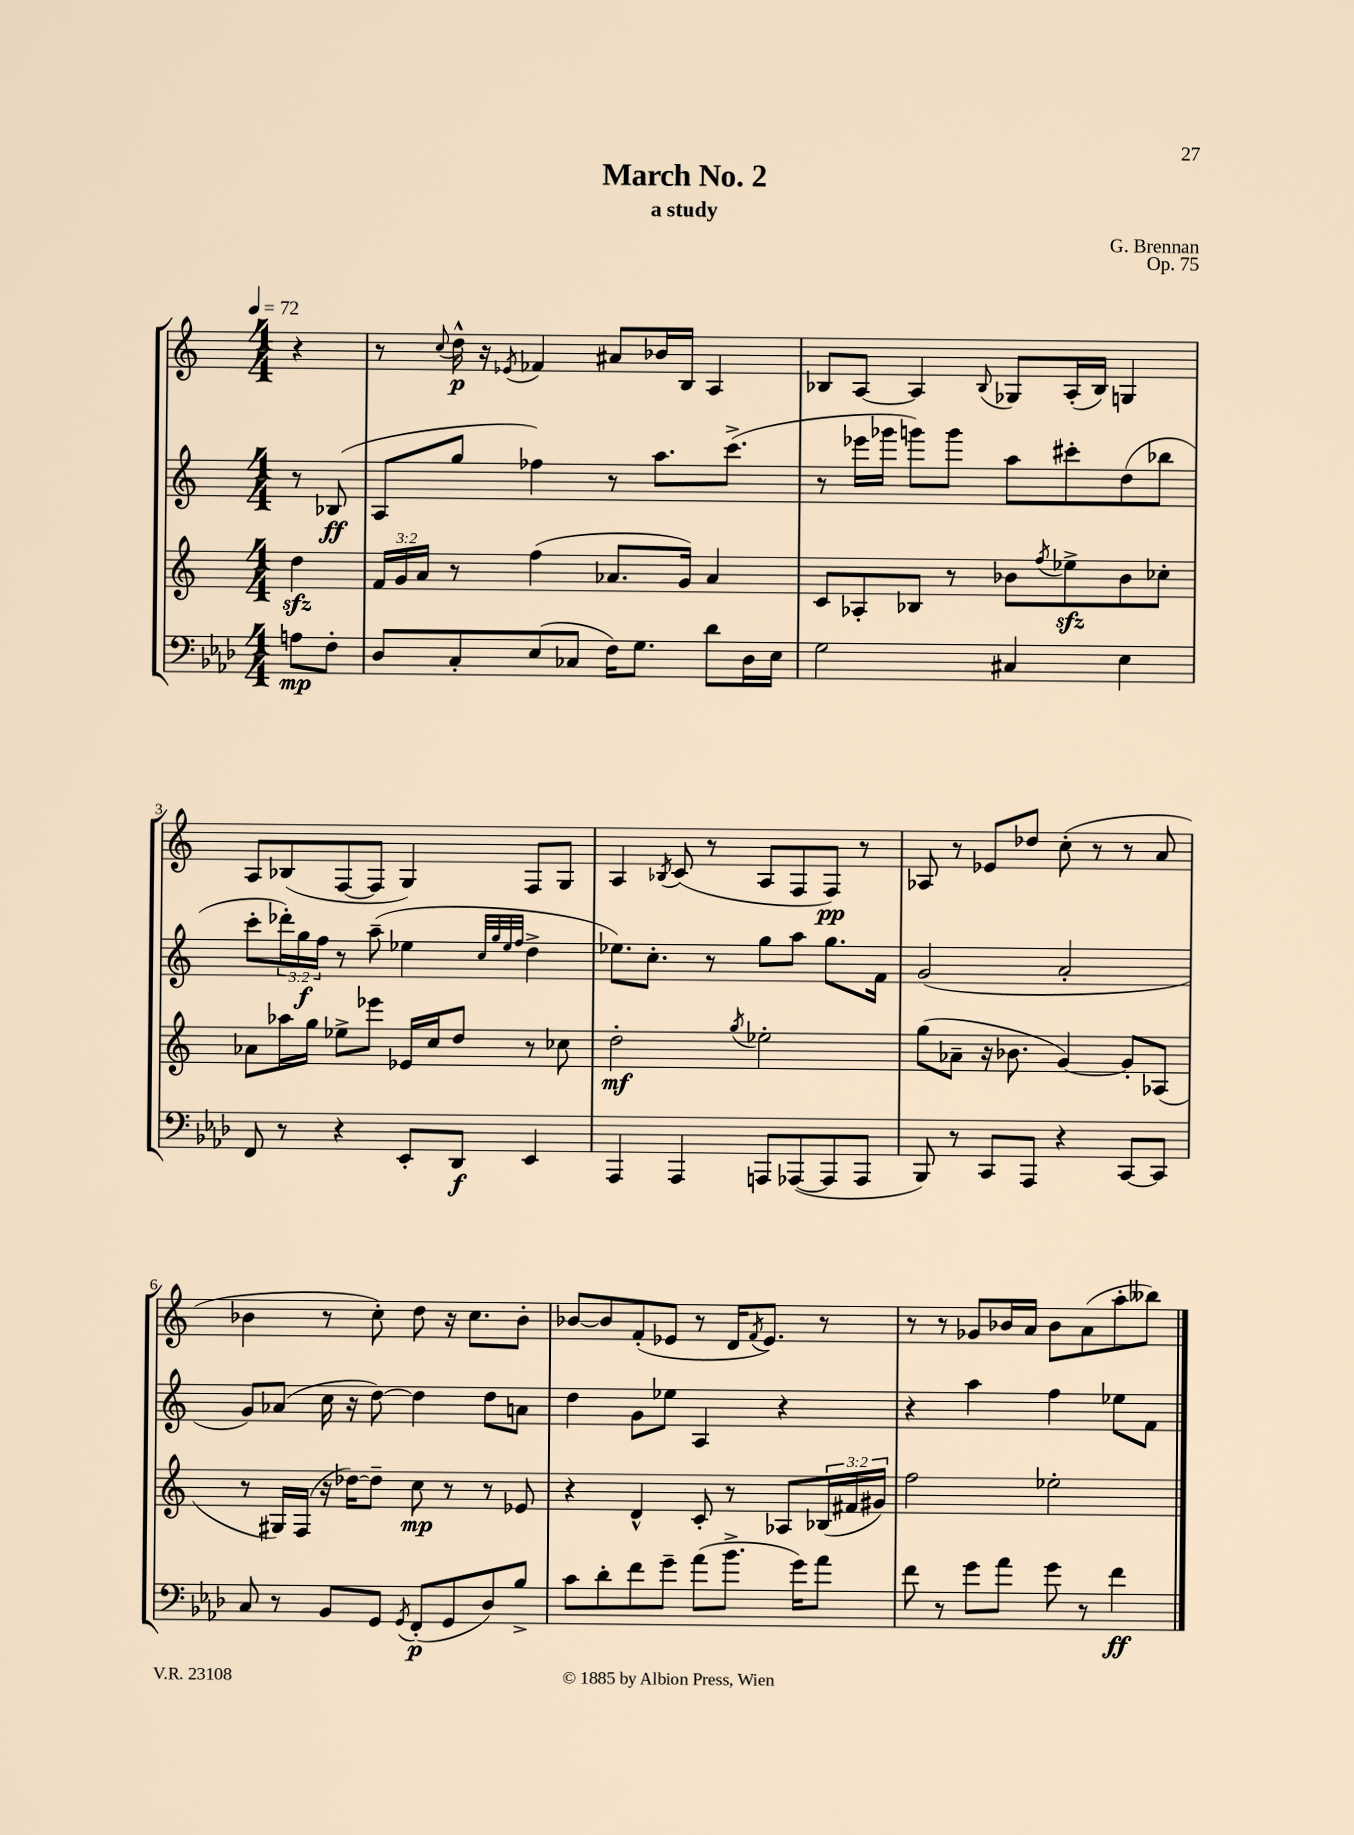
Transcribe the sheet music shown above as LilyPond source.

\header { title = "March No. 2" composer = "G. Brennan" subtitle = "a study" opus = "Op. 75" }
<<
\new StaffGroup <<
\new Staff = "s0" {
    \clef treble \key c \major \numericTimeSignature \time 4/4 \partial 4 \tempo 4 = 72
    r4 |
    r8 \appoggiatura { c''8 } d''16-^\p r16 \acciaccatura { ees'8 } fes'4 ais'8 bes'16 b16 a4 |
    bes8 a8~ a4 \appoggiatura { bes8 } ges8 a16-.( bes16) g4 |
    a8 bes8( f8~ f8 g4) f8 g8 |
    a4 \acciaccatura { bes8 } c'8( r8 a8 f8 f8\pp) r8 |
    aes8 r8 ees'8 des''8 c''8-.( r8 r8 a'8 |
    bes'4 r8 c''8-.) d''8 r16 c''8. bes'8-. |
    bes'8~ bes'8 f'8-.( ees'8 r8 d'16 \acciaccatura { f'8 } ees'8.) r8 |
    r8 r8 ges'8 bes'16 a'16 bes'8 a'8( a''8-. beses''8) \bar "|." |
}
\new Staff = "s1" {
    \clef treble \key c \major \numericTimeSignature \time 4/4 \override Staff.TupletNumber.text = #tuplet-number::calc-fraction-text \partial 4
    r8 bes8\ff( |
    a8 g''8 fes''4) r8 a''8. c'''8.->( |
    r8 ees'''16 ges'''16 g'''8) g'''8 a''8 cis'''8-. d''8( bes''8 |
    c'''8-. \tuplet 3/2 { des'''16-.) g''16\f f''16 } r8 a''8--( ees''4 \grace { c''32 g''32 ees''32 f''32 } d''4-> |
    ees''8.) c''8.-. r8 g''8 a''8 g''8. f'16 |
    g'2( a'2-. |
    g'8) aes'8( c''16 r16 d''8~) d''4 d''8 a'8 |
    d''4 g'8 ees''8 a4 r4 |
    r4 a''4 f''4 ees''8 f'8 \bar "|." |
}
\new Staff = "s2" {
    \clef treble \key c \major \numericTimeSignature \time 4/4 \override Staff.TupletNumber.text = #tuplet-number::calc-fraction-text \partial 4
    d''4\sfz |
    \tuplet 3/2 { f'16 g'16 a'16 } r8 f''4( aes'8. g'16) aes'4 |
    c'8 aes8-. bes8 r8 bes'8 \acciaccatura { f''8 } ees''8->\sfz bes'8 ces''8-. |
    aes'8 aes''16 g''16 ees''8-> ees'''8 ees'16 c''16 d''8 r8 ces''8 |
    d''2-.\mf \acciaccatura { g''8 } ees''2-. |
    g''8( aes'8-- r16 bes'8. g'4~) g'8-. aes8( |
    r8 gis16) f16( r16 des''16~) des''8-- c''8\mp r8 r8 ees'8 |
    r4 d'4-^ c'8-. r8 aes8 \tuplet 3/2 { bes16( fis'16 gis'16) } |
    f''2 ees''2-. \bar "|." |
}
\new Staff = "s3" {
    \clef bass \key aes \major \numericTimeSignature \time 4/4 \partial 4
    a8\mp f8-. |
    des8 c8-. ees8( ces8 f16) g8. des'8 des16 ees16 |
    g2 cis4 ees4 |
    f,8 r8 r4 ees,8-. des,8\f ees,4 |
    aes,,4 aes,,4 a,,8 aes,,8~( aes,,8 aes,,8 |
    bes,,8) r8 c,8 aes,,8 r4 c,8~ c,8 |
    c8 r8 bes,8 g,8 \acciaccatura { g,8 } f,8-.\p( g,8 des8) bes8-> |
    c'8 des'8-. f'8 g'8-- aes'8( bes'8.-> g'16) aes'8 |
    f'8 r8 g'8 aes'8 g'8 r8 f'4\ff \bar "|." |
}
>>
>>
